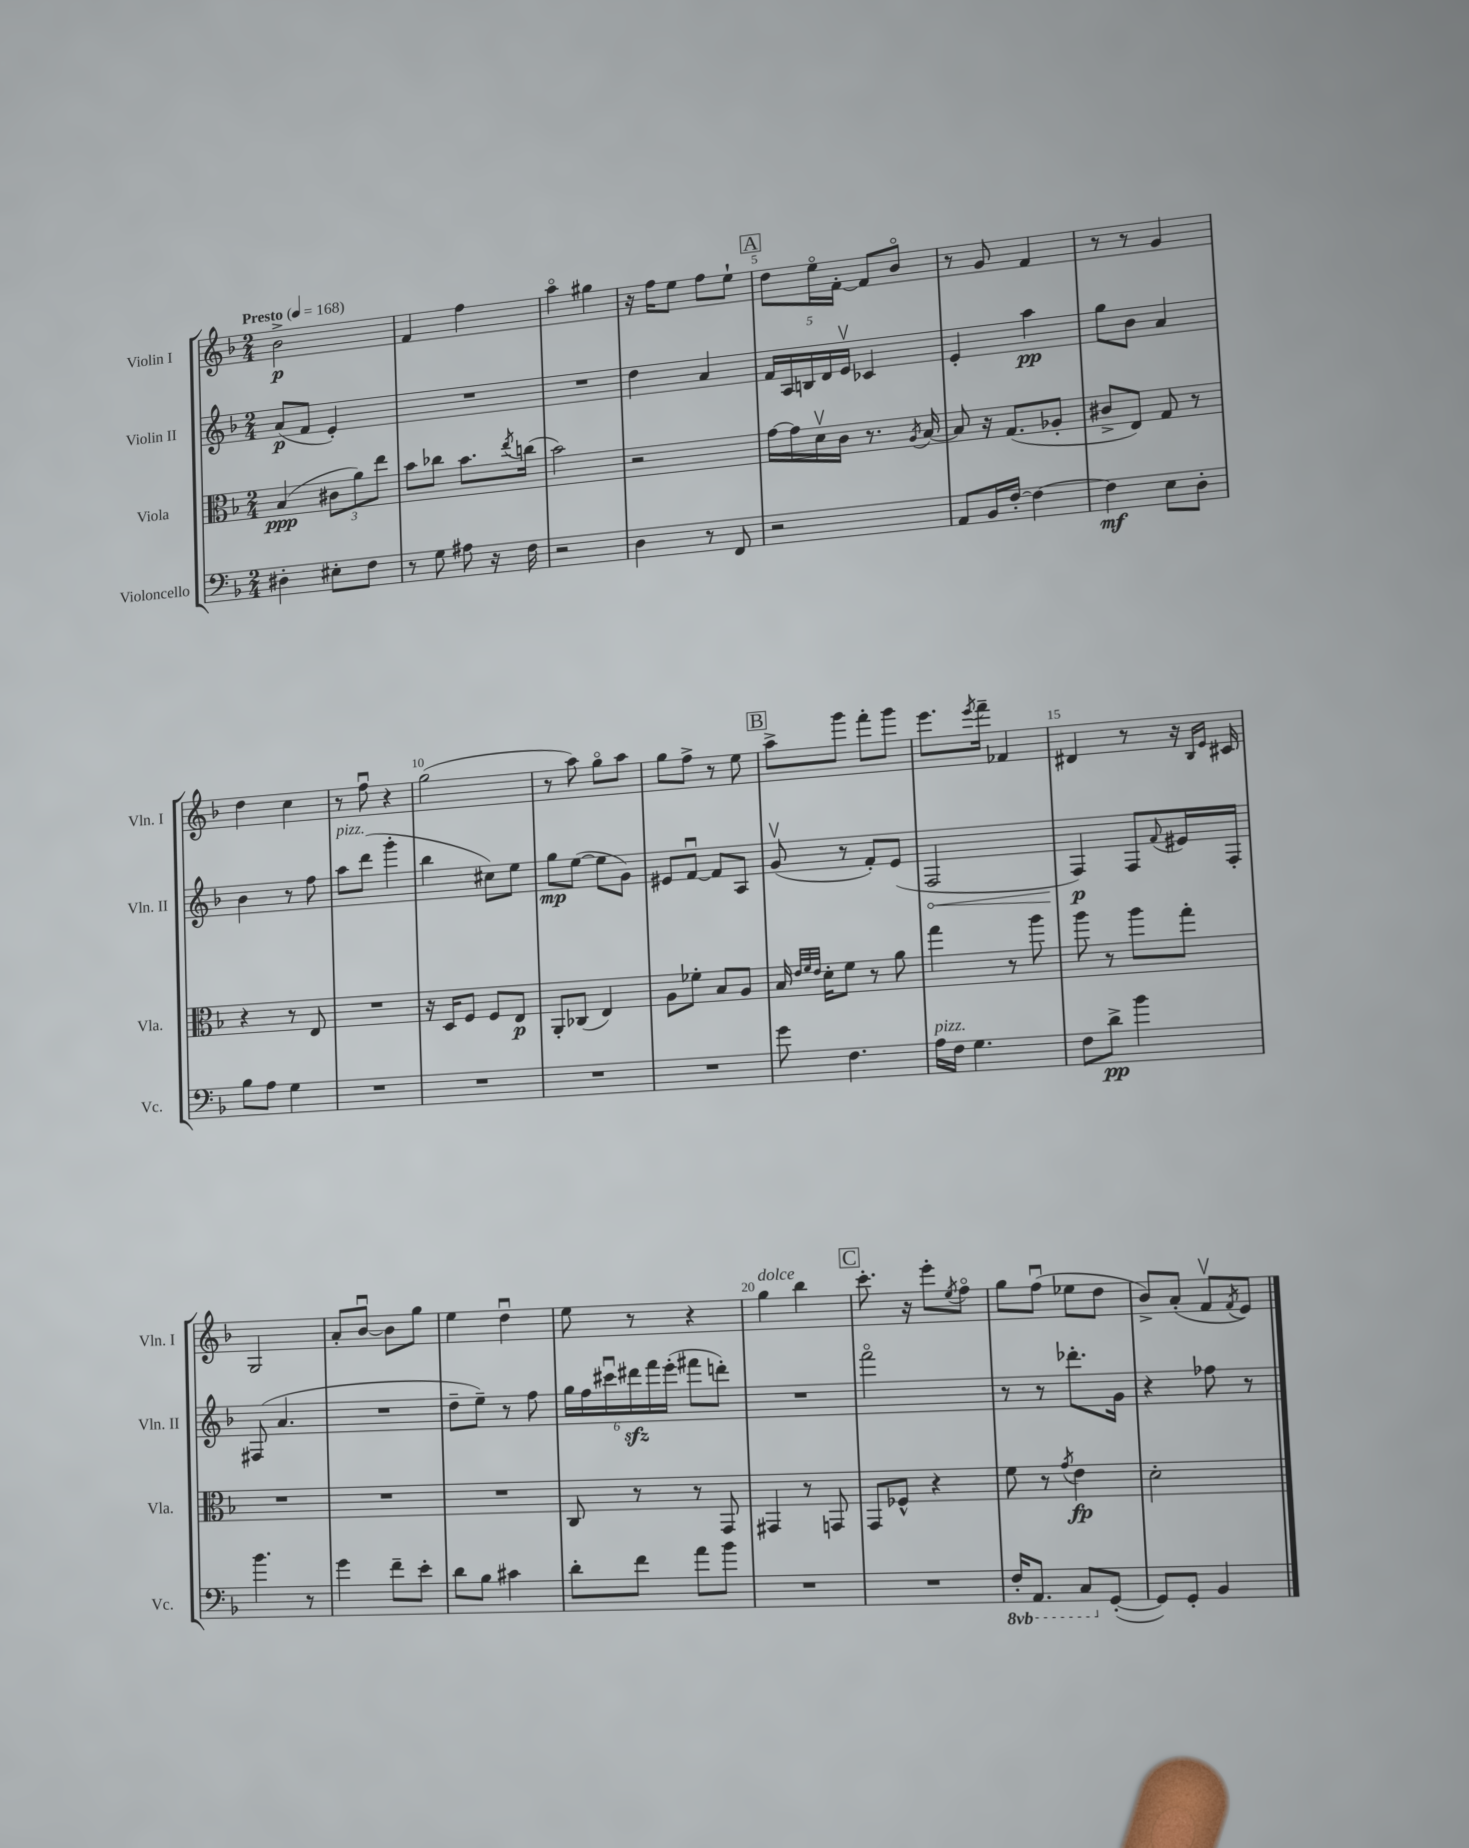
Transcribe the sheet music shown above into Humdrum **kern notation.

**kern	**dynam	**kern	**dynam	**kern	**dynam	**kern	**dynam
*part4	*part4	*part3	*part3	*part2	*part2	*part1	*part1
*staff4	*staff4	*staff3	*staff3	*staff2	*staff2	*staff1	*staff1
*I"Violoncello	*	*I"Viola	*	*I"Violin II	*	*I"Violin I	*
*I'Vc.	*	*I'Vla.	*	*I'Vln. II	*	*I'Vln. I	*
*clefF4	*	*clefC3	*	*clefG2	*	*clefG2	*
*k[b-]	*	*k[b-]	*	*k[b-]	*	*k[b-]	*
*M2/4	*	*M2/4	*	*M2/4	*	*M2/4	*
*MM168	*	*MM168	*	*MM168	*	*MM168	*
=1	=1	=1	=1	=1	=1	=1	=1
!	!	!	!	!	!	!LO:TX:a:B:t=Presto	!
4D#X'\	.	(4B-/	ppp	(8a/L	p	2b-^\	p
.	.	.	.	8f/J	.	.	.
8E#X'\L	.	12c#X\L	.	4e'/)	.	.	.
.	.	12a\)	.	.	.	.	.
8F\J	.	.	.	.	.	.	.
.	.	12ee\J	.	.	.	.	.
=2	=2	=2	=2	=2	=2	=2	=2
8r	.	8b-\L	.	2r	.	4f/	.
8G\	.	8cc-X\J	.	.	.	.	.
8A#X\	.	8.b-\L	.	.	.	4ff\	.
16r	.	.	.	.	.	.	.
.	.	8qee/	.	.	.	.	.
16F\	.	(16ccn\Jk	.	.	.	.	.
=3	=3	=3	=3	=3	=3	=3	=3
2r	.	2b-\)	.	2r	.	4aa\	.
.	.	.	.	.	.	4gg#X\	.
=4	=4	=4	=4	=4	=4	=4	=4
4D\	.	2r	.	4dd\	.	16r	.
.	.	.	.	.	.	16ff\KL	.
.	.	.	.	.	.	8ee\J	.
8r	.	.	.	4a/	.	8ff\L	.
8FF/	.	.	.	.	.	8ee`\J	.
!!LO:REH:place=s1:t=A
=5	=5	=5	=5	=5	=5	=5	=5
2r	.	[16g\LL	.	20f/LL	.	8dd\L	.
.	.	.	.	20A/	.	.	.
.	.	16g\]	.	.	.	.	.
.	.	.	.	20Bn/	.	.	.
.	.	16dv\	.	.	.	16ee\L	.
.	.	.	.	20d/	.	.	.
.	.	16c\JJ	.	.	.	[16f'\JJ	.
.	.	.	.	20ev/JJ	.	.	.
.	.	8.r	.	4c-X/	.	8f/L]	.
.	.	.	.	.	.	8b-/J	.
.	.	8qA/	.	.	.	.	.
.	.	[16B-/	.	.	.	.	.
=6	=6	=6	=6	=6	=6	=6	=6
8AA/L	.	8B-/]	.	4e'/	.	8r	.
16BB-/L	.	16r	.	.	.	8g/	.
[16F'/JJ	.	(8.G/L	.	.	.	.	.
4F\_	.	.	.	4aa\	pp	4f/	.
.	.	8A-X'/J	.	.	.	.	.
=7	=7	=7	=7	=7	=7	=7	=7
4F\]	mf	8c#X^/L	.	8gg\L	.	8r	.
.	.	8E/J)	.	8b-\J	.	8r	.
8E\L	.	8G/	.	4a/	.	4g/	.
8D'\J	.	8r	.	.	.	.	.
!!LO:LB:g=z
=8	=8	=8	=8	=8	=8	=8	=8
8B-\L	.	4r	.	4b-\	.	4dd\	.
8A\J	.	.	.	.	.	.	.
4G\	.	8r	.	8r	.	4cc\	.
.	.	8E/	.	8ff\	.	.	.
=9	=9	=9	=9	=9	=9	=9	=9
!	!	!	!	!LO:TX:a:i:t=pizz.	!	!	!
2r	.	2r	.	8aa\L	.	8r	.
.	.	.	.	(8ddd\J	.	8ffu\	.
.	.	.	.	4ggg'\	.	4r	.
=10	=10	=10	=10	=10	=10	=10	=10
2r	.	16r	.	4bb-\	.	(2gg\	.
.	.	16D/KL	.	.	.	.	.
.	.	8F/J	.	.	.	.	.
.	.	8F/L	.	8cc#X\L)	.	.	.
.	.	8E/J	p	8ee\J	.	.	.
=11	=11	=11	=11	=11	=11	=11	=11
2r	.	8AA'/L	.	8gg\L	mp	8r	.
.	.	(8C-X/J	.	([8ee\J	.	8aa\)	.
.	.	4E/)	.	8ee\L]	.	8gg\L	.
.	.	.	.	8g\J)	.	8aa\J	.
=12	=12	=12	=12	=12	=12	=12	=12
2r	.	8A\L	.	8e#X/L	.	8gg\L	.
.	.	8f-X'\J	.	[8fu/J	.	8ff^\J	.
.	.	8B-/L	.	8f/L]	.	8r	.
.	.	8A/J	.	8A/J	.	8ee\	.
!!LO:REH:place=s1:t=B
=13	=13	=13	=13	=13	=13	=13	=13
8g\	.	16B-/	.	(8gv/	.	8aa^\L	.
.	.	32qqe/LLL	.	.	.	.	.
.	.	32qqf/	.	.	.	.	.
.	.	32qqe/JJJ	.	.	.	.	.
.	.	16d'\KL	.	.	.	.	.
4.F\	.	8f\J	.	8r	.	8ggg\J	.
.	.	8r	.	8f'/L)	.	8fff'\L	.
.	.	8a\	.	(8e/J	.	8ggg\J	.
=14	=14	=14	=14	=14	=14	=14	=14
!LO:TX:a:i:t=pizz.	!	!	!	!	!	!	!
!	!	!	!	!	!LO:HP:b	!	!
16A\LL	.	4gg\	.	2F/	<	8.eee\L	.
16F\JJ	.	.	.	.	.	.	.
4.G\	.	.	.	.	.	.	.
.	.	.	.	.	.	8qeee/	.
.	.	.	.	.	.	16fff~\Jk	.
.	.	8r	.	.	.	4f-X/	.
.	.	8aa\	.	.	.	.	.
=15	=15	=15	=15	=15	=15	=15	=15
8F\L	.	8aa\	.	4F/)	p	4d#X/	.
8d^\J	pp	8r	.	.	.	.	.
4b-\	.	8aa\L	.	8F/L	[	8r	.
.	.	.	.	8qqf/	.	.	.
.	.	8gg'\J	.	16e#X/L	.	16r	.
.	.	.	.	.	.	16qqB-/LL	.
.	.	.	.	.	.	16qqe/JJ	.
.	.	.	.	16F'/JJ	.	16c#X/	.
!!LO:LB:g=z
=16	=16	=16	=16	=16	=16	=16	=16
4.b-\	.	2r	.	(8F#X/	.	2G/	.
.	.	.	.	4.a/	.	.	.
8r	.	.	.	.	.	.	.
=17	=17	=17	=17	=17	=17	=17	=17
4g\	.	2r	.	2r	.	8a'/L	.
.	.	.	.	.	.	[8b-u/J	.
8f~\L	.	.	.	.	.	8b-\L]	.
8e'\J	.	.	.	.	.	8gg\J	.
=18	=18	=18	=18	=18	=18	=18	=18
8d\L	.	2r	.	8dd~\L	.	4ee\	.
8B-\J	.	.	.	8ee~\J)	.	.	.
4c#X\	.	.	.	8r	.	4ddu\	.
.	.	.	.	8ff\	.	.	.
=19	=19	=19	=19	=19	=19	=19	=19
8d'\L	.	8C/	.	24gg\LL	.	8ee\	.
.	.	.	.	24ff\	.	.	.
.	.	.	.	24ccc#Xu\	.	.	.
8f\J	.	8r	.	24ddd#Xzz\	.	8r	.
.	.	.	.	24fff\	.	.	.
.	.	.	.	(24eee'\JJ	.	.	.
8a\L	.	8r	.	8fff#X\L	.	4r	.
8b-\J	.	8GG/	.	8dddn'\J)	.	.	.
=20	=20	=20	=20	=20	=20	=20	=20
!	!	!	!	!	!	!LO:TX:a:i:t=dolce	!
2r	.	4GG#X/	.	2r	.	4gg\	.
.	.	8r	.	.	.	4bb-\	.
.	.	8GGn/	.	.	.	.	.
!!LO:REH:place=s1:t=C
=21	=21	=21	=21	=21	=21	=21	=21
2r	.	8GG/L	.	2fff\	.	8.ccc'\	.
.	.	8F-X^^/J	.	.	.	.	.
.	.	.	.	.	.	16r	.
.	.	4r	.	.	.	8eee'\L	.
.	.	.	.	.	.	8qee/	.
.	.	.	.	.	.	8ff\J	.
=22	=22	=22	=22	=22	=22	=22	=22
*8ba	*	*	*	*	*	*	*
16FF'/KL	.	8f\	.	8r	.	8gg\L	.
8.AAA/J	.	.	.	.	.	.	.
.	.	8r	.	8r	.	(8ffu\J	.
.	.	8qg/	.	.	.	.	.
8CC/L	.	4e\	fp	8.ddd-X'\L	.	8ee-X\L	.
*X8ba	*	*	*	*	*	*	*
([8GG'/J	.	.	.	.	.	8dd\J	.
.	.	.	.	16g\Jk	.	.	.
=23	=23	=23	=23	=23	=23	=23	=23
8GG/L])	.	2d'\	.	4r	.	8b-^/L)	.
8GG'/J	.	.	.	.	.	(8a'/J	.
4BB-/	.	.	.	8ff-X\	.	8fv/L	.
.	.	.	.	.	.	8qf/	.
.	.	.	.	8r	.	8e/J)	.
==	==	==	==	==	==	==	==
*-	*-	*-	*-	*-	*-	*-	*-
